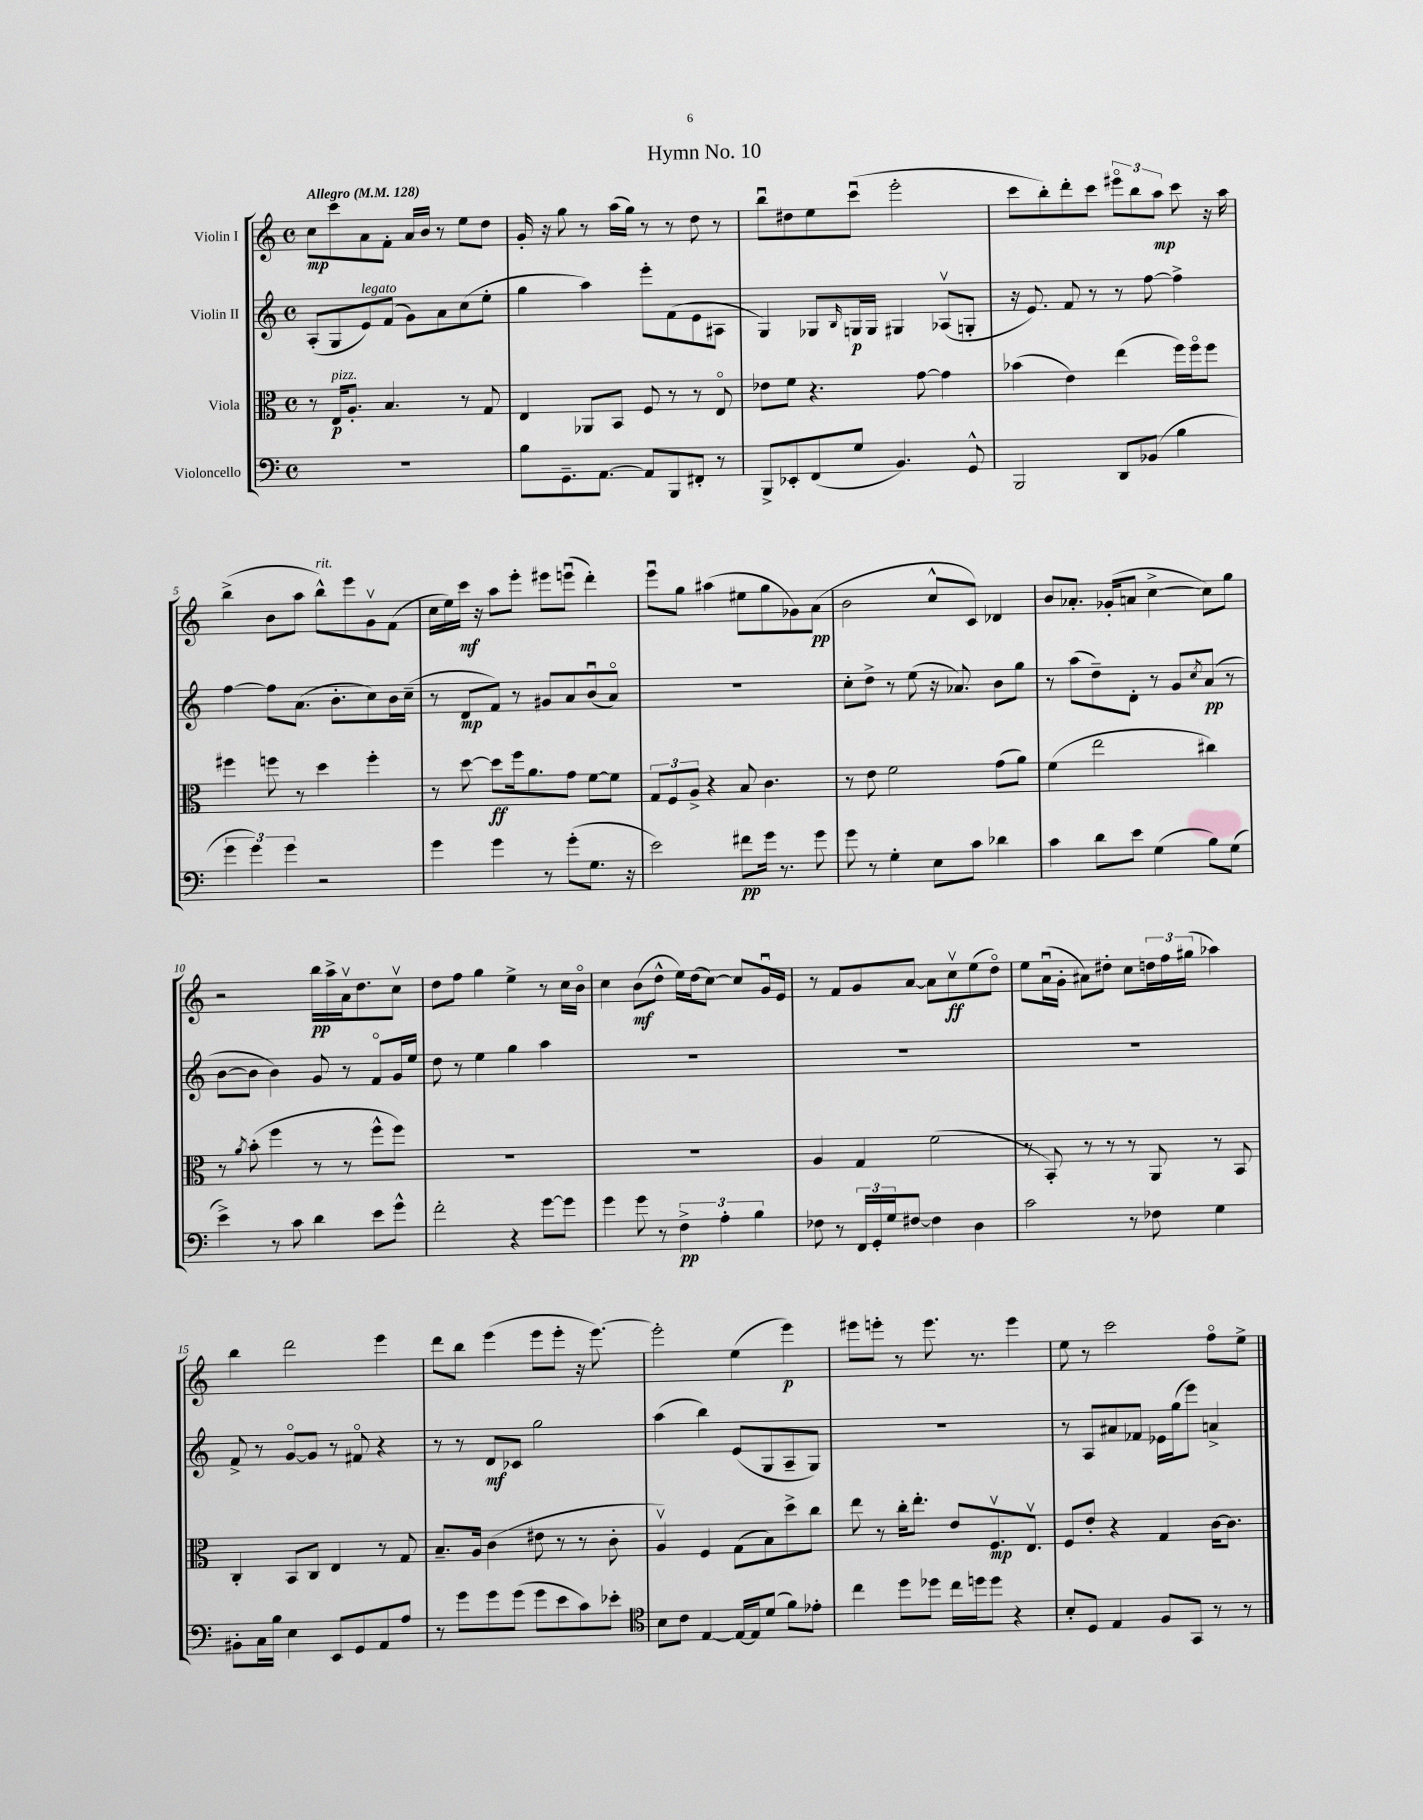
\header { title = "Hymn No. 10" }
<<
\new StaffGroup <<
\new Staff = "s0" \with { instrumentName = "Violin I" } {
    \clef treble \key c \major \defaultTimeSignature \time 4/4 \tempo "Allegro" 4 = 128
    c''8\mp c'''8 a'8 f'8-. a'16 b'16 r8 e''8 d''8 |
    g'16-. r16 g''8 r8 a''16( g''16) r8 r8 d''8 r8 |
    b''8\downbow dis''8 e''8 c'''8\downbow( e'''2-. |
    c'''8 b''8-.) d'''8-. c'''8 \tuplet 3/2 { eis'''8\flageolet b''8 a''8\mp } c'''8 r16 a''16 |
    b''4->( b'8 a''8 b''8-^^\markup { \italic "rit." }) e'''8 g'8\upbow f'8( |
    c''16 e''16) c'''16\mf r16 a''8 e'''8-. eis'''8 e'''8\downbow( d'''4-.) |
    e'''8\downbow g''8 ais''4( eis''8 g''8 ges'8) a'8\pp( |
    b'2 c''8-^ c'8) des'4 |
    b'8 aes'8.-. ges'16-.( a'8 c''4~-> c''8) g''8 |
    r2 b''16\pp a''16-> a'16\upbow d''8. c''8\upbow |
    d''8 f''8 g''4 e''4-> r8 c''16 b'16\flageolet |
    c''4 b'8\mf( d''8-^ e''16) d''16( c''8~) c''8 g'16\downbow e'16 |
    r8 f'8 g'8 a'8~ a'8 c''8\upbow\ff e''8( d''8\flageolet) |
    e''8 a'16\downbow( g'16-. ais'8) dis''8-. c''8 \tuplet 3/2 { d''16 f''16 gis''16( } aes''4) |
    b''4 d'''2 e'''4 |
    d'''8 b''8 e'''4( e'''8 e'''8-. r16 e'''8.~) |
    e'''2-. e''4( e'''4\p) |
    eis'''8 e'''8-. r8 e'''8. r8. e'''4 |
    e''8 r8 c'''2 f''8\flageolet e''8-> \bar "|." |
}
\new Staff = "s1" \with { instrumentName = "Violin II" } {
    \clef treble \key c \major \defaultTimeSignature \time 4/4
    a8-.( g8 e'8^\markup { \italic "legato" }) f'8( g'8) a'8 c''8( e''8-. |
    g''4 a''4) e'''8-. f'8( e'8 ais8 |
    g4) ges8 \grace { b16 } g16\p g16 gis4 aes8\upbow( g8-. |
    r16 e'8.) f'8 r8 r8 f''8~ f''4-> |
    f''4~ f''8 a'8.( b'8.-. c''8) b'16 c''16--( |
    r8 d'8\mp f'8) r8 gis'8 a'8 b'8\downbow( a'8\flageolet) |
    R1 |
    c''8-. d''8-> r8 e''8( r16 aes'8.) b'8 g''8 |
    r8 a''8( d''8--) d'8-. r8 g'8 \acciaccatura { c''8 } a'8\pp( r8 |
    b'8~ b'8 b'4) g'8 r8 f'8\flageolet g'16 e''16 |
    d''8 r8 e''4 g''4 a''4 |
    R1 |
    R1 |
    R1 |
    f'8-> r8 g'8~\flageolet g'8 r8 fis'8\flageolet r4 |
    r8 r8 d'8\mf ces'8 g''2 |
    a''4( b''4) e'8( g8 a8-- g8) |
    R1 |
    r8 a8 ais'8 fes'8 ees'16 g''16( e'''8) a'4-> \bar "|." |
}
\new Staff = "s2" \with { instrumentName = "Viola" } {
    \clef alto \key c \major \defaultTimeSignature \time 4/4
    r8 e16\p^\markup { \italic "pizz." } a8.-. b4. r8 g8 |
    e4 aes,8 b,8 f8 r8 r8 e8\flageolet |
    ees'8 f'8 r4. g'8~ g'4 |
    bes'4( e'4) e''4( f''16) f''16\flageolet f''8 |
    fis''4 f''8 r8 d''4 f''4-. |
    r8 d''8~ d''8\ff f''16 a'8. g'8 f'8~ f'8 |
    \tuplet 3/2 { g8 f8 a8-> } r4 b8 c'4. |
    r8 e'8 f'2 g'8( a'8) |
    f'4( e''2 cis''4) |
    r8 \acciaccatura { a'8 } b'8-.( f''4 r8 r8 f''8-^ f''8) |
    R1 |
    R1 |
    a4 g4 f'2( |
    r8 b,8-.) r8 r8 r8 a,8 r8 b,8 |
    c4-. b,8 c8 e4 r8 g8 |
    b8.-- a16 c'4( eis'8 r8 r8 c'8-. |
    a4\upbow) f4 g8( b8) d''8-> c''8 |
    e''8 r8 c''16-. e''8.-. e'8 f8.\upbow\mp e8.\upbow |
    f8 e'8-. r4 g4 c'16~ c'8. \bar "|." |
}
\new Staff = "s3" \with { instrumentName = "Violoncello" } {
    \clef bass \key c \major \defaultTimeSignature \time 4/4
    R1 |
    b8 g,8.-- a,8.~ a,8 b,,8 fis,8-. r8 |
    b,,8-> ees,8-. f,8( g8 b,4.) g,8-^ |
    b,,2 d,8 bes,8( b4 |
    \tuplet 3/2 { g'4 g'4) g'4 } r2 |
    g'4 g'4 r8 g'8-.( g8. r16 |
    e'2) fis'8\pp g'16 r8. g'8 |
    g'8 r8 g4-. e8 c'8 des'4 |
    c'4 d'8 e'8 g4( b8) g8( |
    e'4->) r8 c'8 d'4 e'8 g'8-^ |
    f'2-. r4 g'8~ g'8 |
    g'4 g'8 r8 \tuplet 3/2 { f4->\pp a4-. b4 } |
    fes8 r8 \tuplet 3/2 { f,16 g,16-. g16 } fis8~ fis4 d4 |
    c'2 r8 fes8 g4 |
    bis,8-. c16 b16 e4 e,8 g,8 a,8 a8 |
    r8 g'8 g'8 g'8( g'8 e'8 c'8) ees'8-. |
    \clef tenor b8 c'8 e4~ e16~ e16 d'8( f'8) ees'8-. |
    c''4 d''8 des''8 c''16 d''16 d''8 r4 |
    b8-. d8 e4 f8 g,8 r8 r8 \bar "|." |
}
>>
>>
